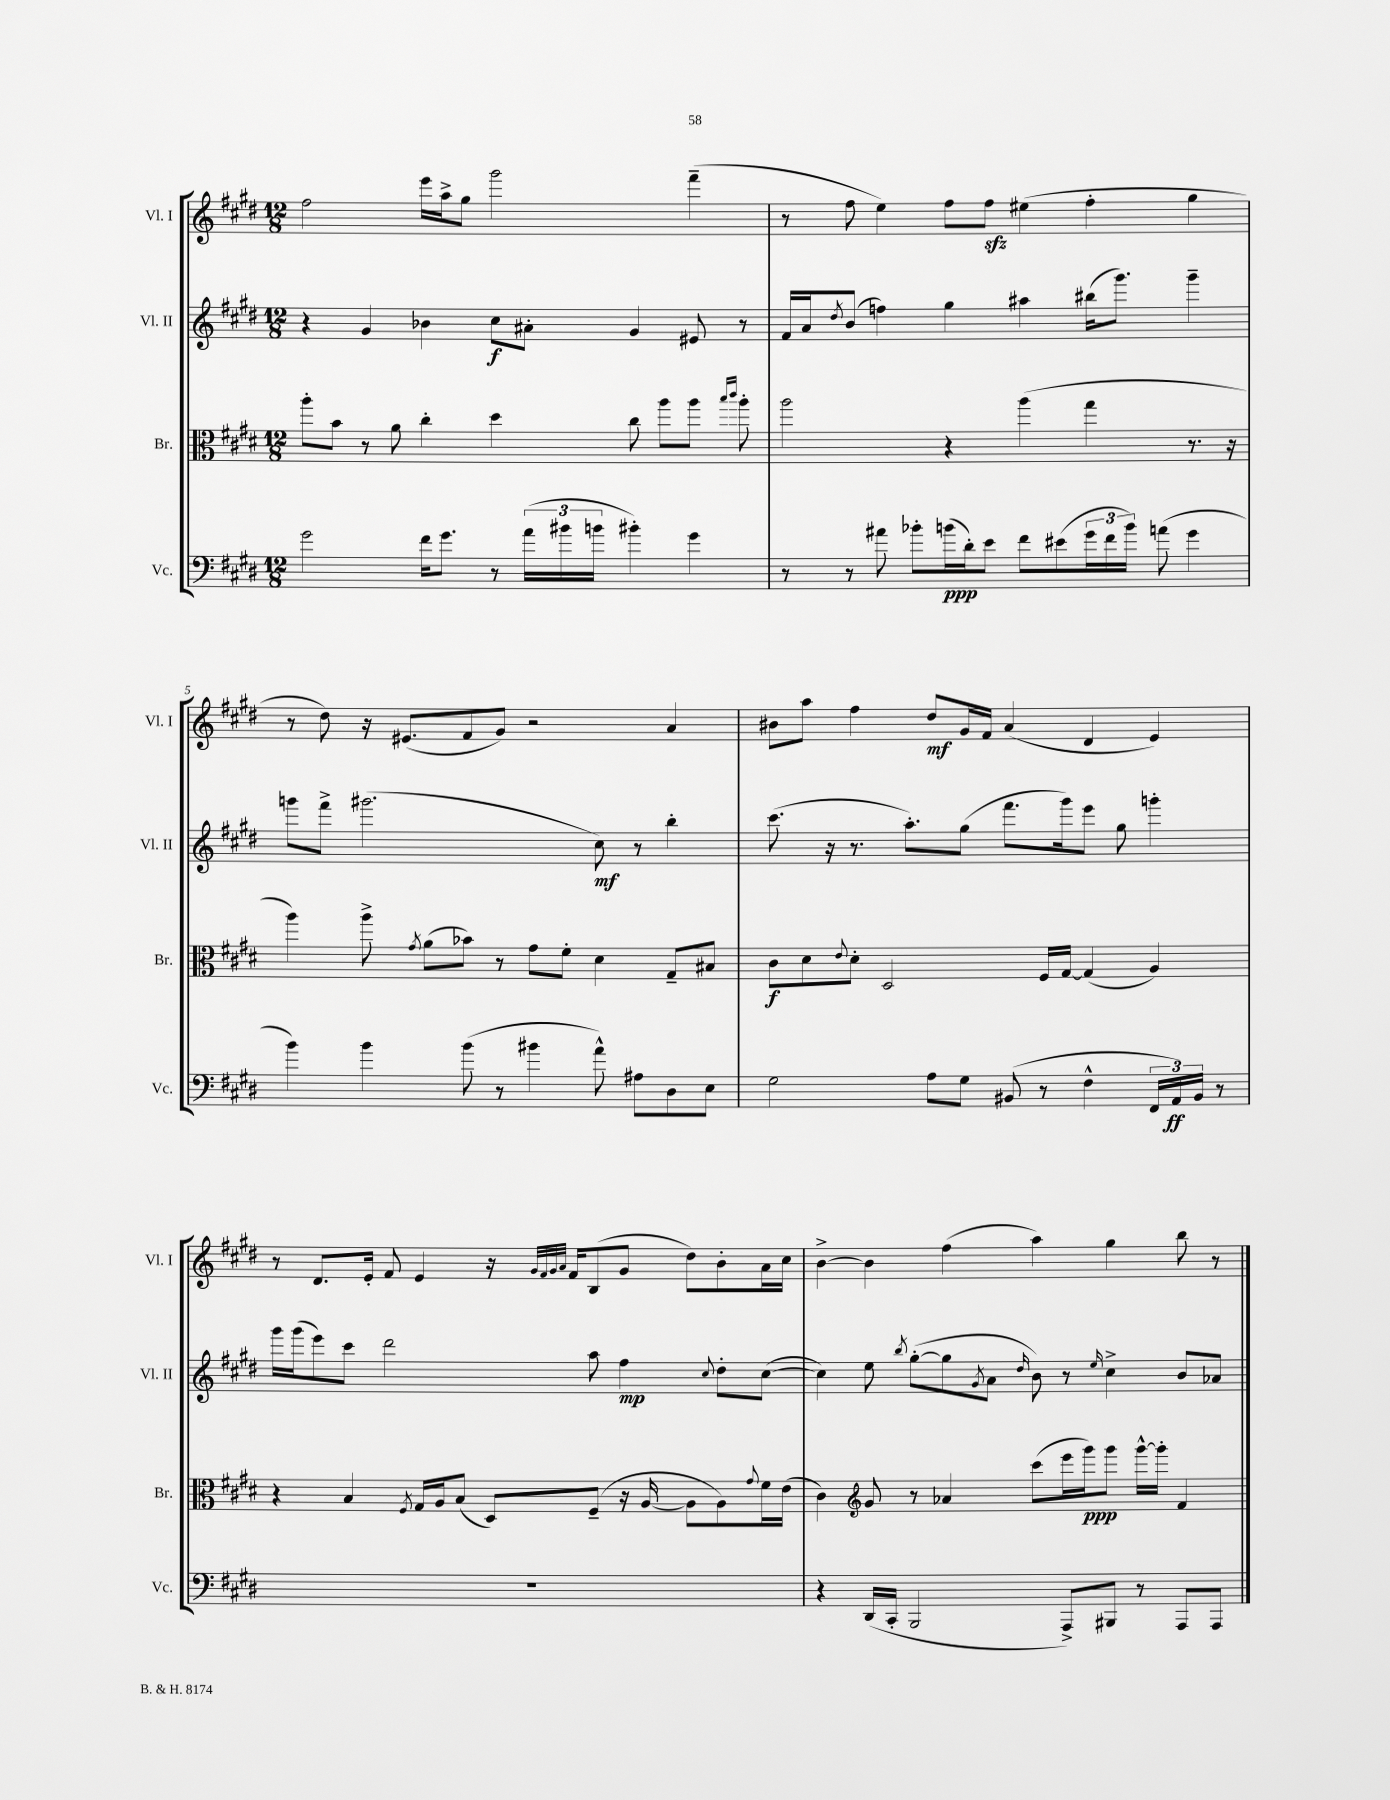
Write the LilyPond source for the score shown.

<<
\new StaffGroup <<
\new Staff = "s0" \with { instrumentName = "Vl. I" shortInstrumentName = "Vl. I" } {
    \clef treble \key e \major \numericTimeSignature \time 12/8
    fis''2 e'''16 a''16-> gis''8 gis'''2 fis'''4--( |
    r8 fis''8 e''4) fis''8 fis''8\sfz eis''4( fis''4-. gis''4 |
    r8 dis''8) r16 eis'8.( fis'8 gis'8) r2 a'4 |
    bis'8 a''8 fis''4 dis''8\mf gis'16 fis'16 a'4( dis'4 e'4) |
    r8 dis'8. e'16-. fis'8 e'4 r16 \grace { gis'32 fis'32 gis'32 a'32 } fis'16 b8( gis'8 dis''8) b'8-. a'16 cis''16 |
    b'4~-> b'4 fis''4( a''4) gis''4 b''8 r8 \bar "|." |
}
\new Staff = "s1" \with { instrumentName = "Vl. II" shortInstrumentName = "Vl. II" } {
    \clef treble \key e \major \numericTimeSignature \time 12/8
    r4 gis'4 bes'4 cis''8\f ais'8-. gis'4 eis'8 r8 |
    fis'16 a'16 \acciaccatura { dis''8 } b'8( f''4) gis''4 ais''4 bis''16( gis'''8.) gis'''4-- |
    g'''8 fis'''8-> gis'''2.( cis''8\mf) r8 b''4-. |
    cis'''8.( r16 r8. a''8.-.) gis''8( fis'''8. gis'''16) e'''8 gis''8 g'''4-. |
    gis'''16 gis'''16( e'''8) cis'''8 dis'''2 a''8 fis''4\mp \appoggiatura { cis''8 } dis''8-. cis''8~( |
    cis''4) e''8 \acciaccatura { b''8 } gis''8~-.( gis''8 \acciaccatura { gis'8 } a'8 \grace { dis''16 } b'8) r8 \grace { e''16 } cis''4-> b'8 aes'8 \bar "|." |
}
\new Staff = "s2" \with { instrumentName = "Br." shortInstrumentName = "Br." } {
    \clef alto \key e \major \numericTimeSignature \time 12/8
    a''8-. b'8 r8 a'8 cis''4-. dis''4 cis''8 a''8 a''8 \grace { b''16 cis'''16 } a''8-. |
    a''2 r4 a''4( gis''4 r8. r16 |
    a''4) a''8-> \acciaccatura { gis'8 } a'8( bes'8) r8 gis'8 fis'8-. dis'4 gis8-- bis8 |
    cis'8\f dis'8 \appoggiatura { e'8 } dis'8-. dis2 fis16 gis16~ gis4( a4) |
    r4 b4 \acciaccatura { fis8 } gis16 a16 b8( dis8) fis8--( r16 a16~ a8 a8) \appoggiatura { gis'8 } fis'16 e'16( |
    cis'4) \clef treble gis'8 r8 aes'4 cis'''8( e'''16 gis'''16\ppp) gis'''8 gis'''16~-^ gis'''16-. fis'4 \bar "|." |
}
\new Staff = "s3" \with { instrumentName = "Vc." shortInstrumentName = "Vc." } {
    \clef bass \key e \major \numericTimeSignature \time 12/8
    gis'2 fis'16 gis'8. r8 \tuplet 3/2 { a'16( bis'16 b'16 } bis'4-.) gis'4 |
    r8 r8 ais'8 bes'8-. b'16\ppp( dis'16-.) e'8 fis'8 eis'8( \tuplet 3/2 { gis'16 fis'16 b'16) } a'8( gis'4 |
    b'4) b'4 b'8( r8 bis'4 a'8-^) ais8 dis8 e8 |
    gis2 a8 gis8 bis,8( r8 fis4-^ \tuplet 3/2 { fis,16 a,16\ff) bis,16 } r8 |
    R1. |
    r4 dis,16( cis,16-. b,,2 a,,8->) bis,,8 r8 a,,8 a,,8 \bar "|." |
}
>>
>>
\layout { \context { \Score currentBarNumber = #3 \override BarNumber.break-visibility = ##(#f #t #t) barNumberVisibility = #(every-nth-bar-number-visible 5) } }
